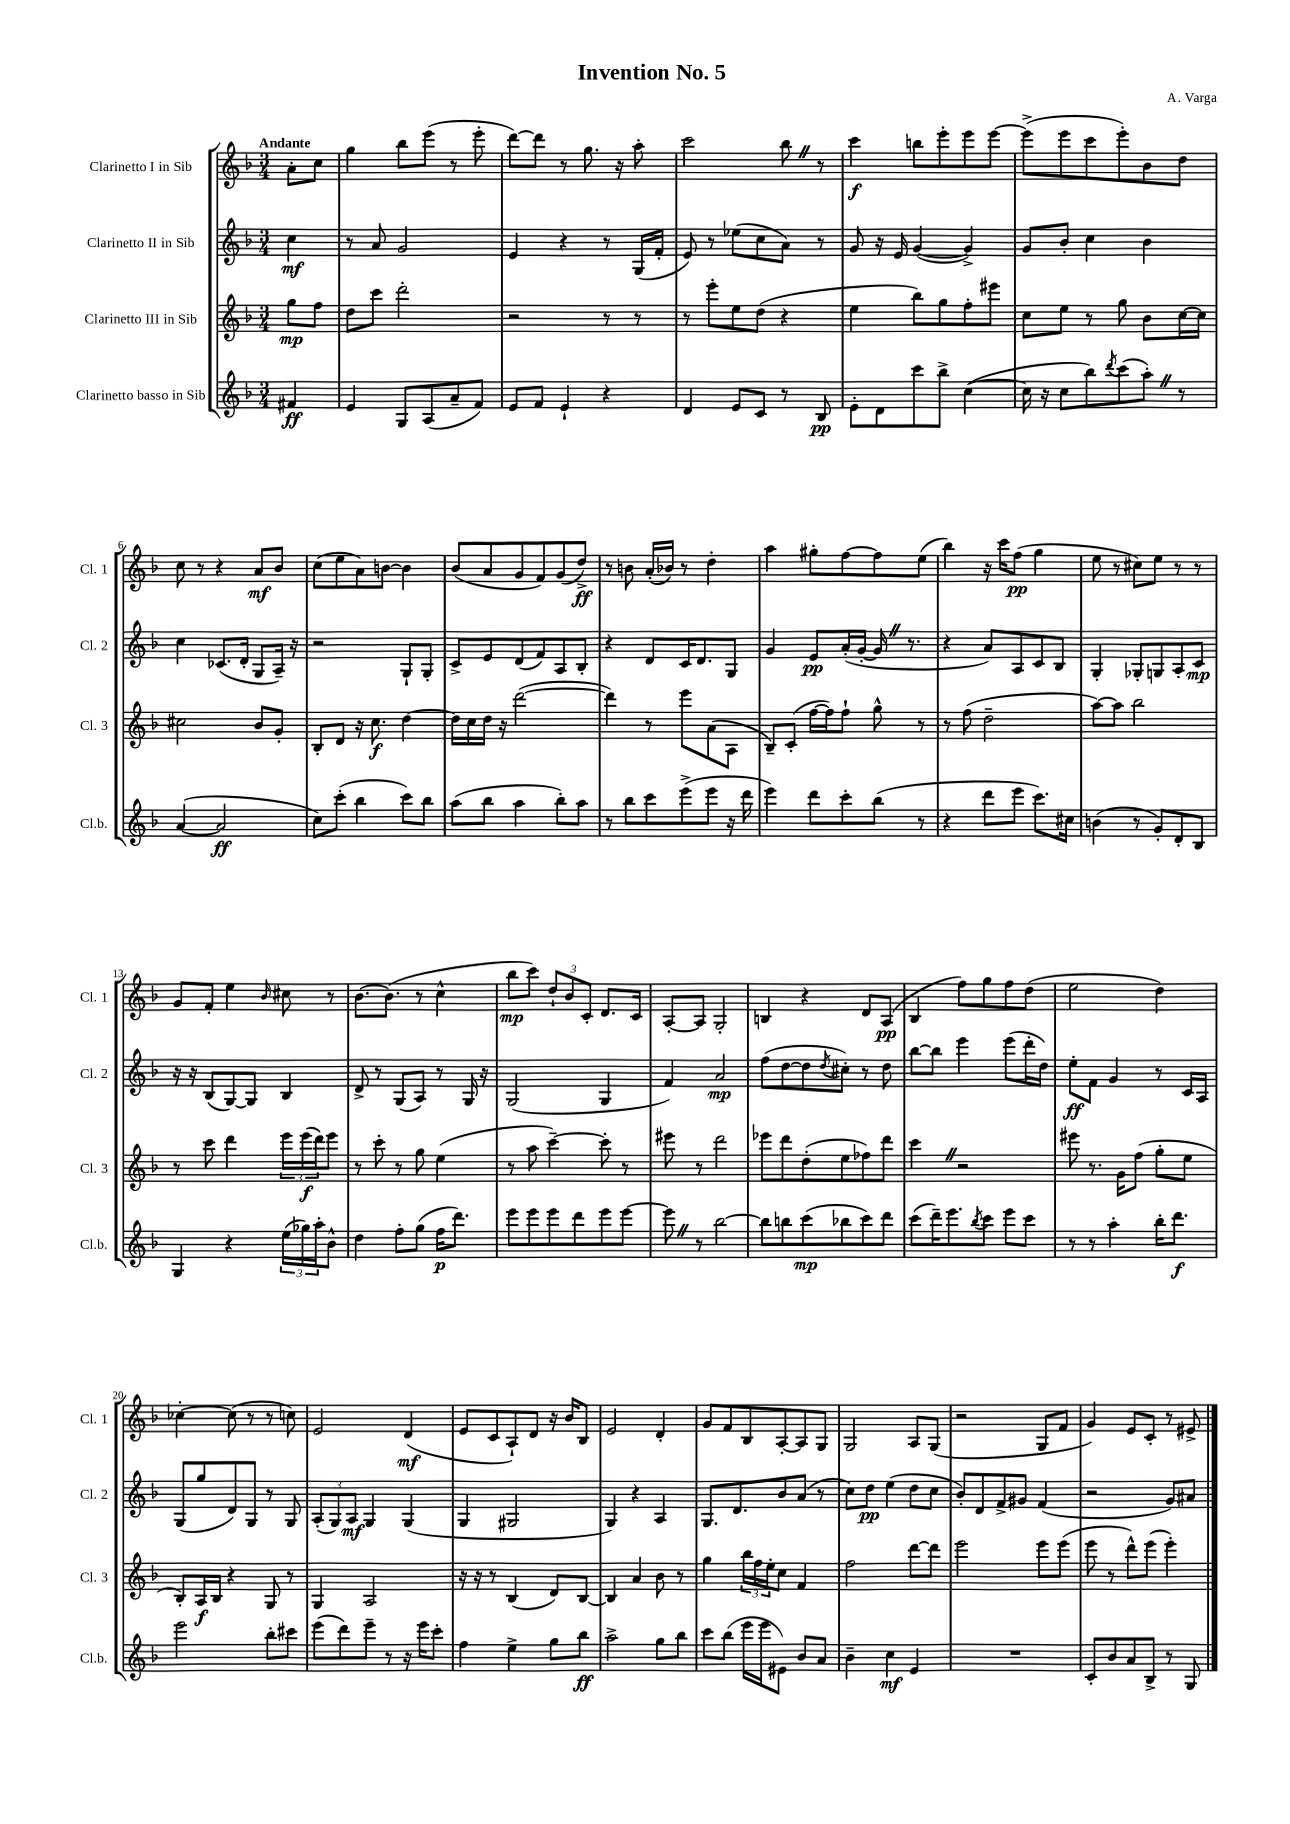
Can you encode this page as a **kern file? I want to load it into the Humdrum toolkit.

**kern	**dynam	**kern	**dynam	**kern	**dynam	**kern	**dynam
*part4	*part4	*part3	*part3	*part2	*part2	*part1	*part1
*staff4	*staff4	*staff3	*staff3	*staff2	*staff2	*staff1	*staff1
*I"Clarinetto basso in Sib	*	*I"Clarinetto III in Sib	*	*I"Clarinetto II in Sib	*	*I"Clarinetto I in Sib	*
*I'Cl.b.	*	*I'Cl. 3	*	*I'Cl. 2	*	*I'Cl. 1	*
*clefG2	*	*clefG2	*	*clefG2	*	*clefG2	*
*k[b-]	*	*k[b-]	*	*k[b-]	*	*k[b-]	*
*M3/4	*	*M3/4	*	*M3/4	*	*M3/4	*
=	=	=	=	=	=	=	=
!	!	!	!	!	!	!LO:TX:a:B:t=Andante	!
4f#X/	ff	8gg\L	mp	4cc\	mf	8a'\L	.
.	.	8ff\J	.	.	.	8cc\J	.
=1	=1	=1	=1	=1	=1	=1	=1
4e/	.	8dd\L	.	8r	.	4gg\	.
.	.	8ccc\J	.	8a/	.	.	.
8G/L	.	2ddd'\	.	2g/	.	8bb-\L	.
(8A/	.	.	.	.	.	(8eee\J	.
8a~/	.	.	.	.	.	8r	.
8f/J)	.	.	.	.	.	8eee'\	.
=2	=2	=2	=2	=2	=2	=2	=2
8e/L	.	2r	.	4e/	.	[8ddd\L)	.
8f/J	.	.	.	.	.	8ddd\J]	.
4e`/	.	.	.	4r	.	8r	.
.	.	.	.	.	.	8.gg\	.
4r	.	8r	.	8r	.	.	.
.	.	.	.	.	.	16r	.
.	.	8r	.	(16G/LL	.	8aa'\	.
.	.	.	.	16f'/JJ	.	.	.
=3	=3	=3	=3	=3	=3	=3	=3
4d/	.	8r	.	8e/)	.	2ccc\	.
.	.	8eee'\L	.	8r	.	.	.
8e/L	.	8ee\	.	(8ee-X\L	.	.	.
8c/J	.	(8dd\J	.	8cc\	.	.	.
8r	.	4r	.	8a\J)	.	8bb-Z\	.
8B-/	pp	.	.	8r	.	8r	.
=4	=4	=4	=4	=4	=4	=4	=4
8e'\L	.	4ee\	.	8g/	.	4ccc\	f
8d\	.	.	.	16r	.	.	.
.	.	.	.	16e/	.	.	.
8ccc\	.	8bb-\L)	.	([4g/	.	8bbn\L	.
8bb-^\J	.	8gg\	.	.	.	8eee'\	.
([4cc\	.	8ff'\	.	4g^/])	.	8eee\	.
.	.	8eee#X\J	.	.	.	[8eee\J	.
=5	=5	=5	=5	=5	=5	=5	=5
16cc\]	.	8cc\L	.	8g/L	.	(8eee^\L]	.
16r	.	.	.	.	.	.	.
8cc\L	.	8ee\J	.	8b-'/J	.	8eee\	.
8bb-\)	.	8r	.	4cc\	.	8ccc\	.
8qddd/	.	.	.	.	.	.	.
(8ccc\	.	8gg\	.	.	.	8eee'\)	.
8aa'Z\J)	.	8b-\L	.	4b-\	.	8b-\	.
8r	.	[16cc\L	.	.	.	8dd\J	.
.	.	16cc\JJ]	.	.	.	.	.
!!LO:LB:g=z
=6	=6	=6	=6	=6	=6	=6	=6
([4a/	.	2cc#X\	.	4cc\	.	8cc\	.
.	.	.	.	.	.	8r	.
2a/]	ff	.	.	(8.c-X/L	.	4r	.
.	.	.	.	16d'/Jk	.	.	.
.	.	8b-/L	.	8G/L	.	8a/L	mf
.	.	8g'/J	.	16A~/Jk)	.	8b-/J	.
.	.	.	.	16r	.	.	.
=7	=7	=7	=7	=7	=7	=7	=7
8cc\L)	.	8B-'/L	.	2r	.	(8cc\L	.
(8ccc'\J	.	8d/J	.	.	.	8ee\	.
4bb-\	.	16r	.	.	.	8a\)	.
.	.	8.cc\	f	.	.	.	.
.	.	.	.	.	.	[8bn\J	.
8ccc\L)	.	[4dd\	.	8G`/L	.	4b\]	.
8bb-\J	.	.	.	8G'/J	.	.	.
=8	=8	=8	=8	=8	=8	=8	=8
(8aa\L	.	16dd\LL]	.	8c^/L	.	(8b-/L	.
.	.	16cc\	.	.	.	.	.
8bb-\J	.	16dd\JJ	.	8e/	.	8a/	.
.	.	16r	.	.	.	.	.
4aa\	.	([2ddd\	.	(8d/	.	8g/	.
.	.	.	.	8f/)	.	8f/)	.
8bb-'\L)	.	.	.	8A/	.	(8g/	.
8aa\J	.	.	.	8B-'/J	.	8dd^/J)	ff
=9	=9	=9	=9	=9	=9	=9	=9
8r	.	4ddd\])	.	4r	.	8r	.
8bb-\L	.	.	.	.	.	8bn\	.
8ccc\	.	8r	.	8d/L	.	(16a'/LL	.
.	.	.	.	.	.	16b-X/JJ)	.
(8eee^\	.	8eee\L	.	16c/K	.	8r	.
.	.	.	.	8.d/	.	.	.
8eee\J	.	(8a\	.	.	.	4dd'\	.
16r	.	8A\J	.	8G/J	.	.	.
16ddd\	.	.	.	.	.	.	.
=10	=10	=10	=10	=10	=10	=10	=10
4eee\)	.	8B-~/L)	.	4g/	.	4aa\	.
.	.	(8c'/J	.	.	.	.	.
8ddd\L	.	[16ff\LL	.	8e/L	pp	8gg#X'\L	.
.	.	16ff\J])	.	.	.	.	.
8ccc'\	.	8ff`\J	.	(16a'/L	.	[8ff\	.
.	.	.	.	[16g'/JJ	.	.	.
(8bb-\J	.	8gg^^\	.	16gZ/]	.	8ff\]	.
.	.	.	.	8.r	.	.	.
8r	.	8r	.	.	.	(8ee\J	.
=11	=11	=11	=11	=11	=11	=11	=11
4r	.	8r	.	4r	.	4bb-\)	.
.	.	(8ff\	.	.	.	.	.
8ddd\L	.	2dd~\	.	8a/L)	.	16r	.
.	.	.	.	.	.	16ccc\KL	.
8eee\J	.	.	.	8A/	.	(8ff\J	pp
8.ccc\L)	.	.	.	8c/	.	4gg\	.
.	.	.	.	8B-/J	.	.	.
16cc#X\Jk	.	.	.	.	.	.	.
=12	=12	=12	=12	=12	=12	=12	=12
(4bn\	.	[8aa\L)	.	4G'/	.	8ee\	.
.	.	8aa\J]	.	.	.	8r	.
8r	.	2bb-\	.	8G-X'/L	.	8cc#X\L)	.
8g'/L)	.	.	.	8Gn/	.	8ee\J	.
8d'/	.	.	.	8A'/	.	8r	.
8B-/J	.	.	.	8c/J	mp	8r	.
!!LO:LB:g=z
=13	=13	=13	=13	=13	=13	=13	=13
4G/	.	8r	.	16r	.	8g/L	.
.	.	.	.	16r	.	.	.
.	.	8ccc\	.	(8B-/L	.	8f'/J	.
4r	.	4ddd\	.	[8G/)	.	4ee\	.
.	.	.	.	8G/J]	.	.	.
.	.	.	.	.	.	16qqb-/	.
(24ee\LL	.	24eee\LL	.	4B-/	.	8cc#X\	.
24gg-X\)	.	(24eee\	f	.	.	.	.
24aa'\J	.	24ddd\J)	.	.	.	.	.
8b-^^\J	.	8eee\J	.	.	.	8r	.
=14	=14	=14	=14	=14	=14	=14	=14
4dd\	.	8r	.	8d^/	.	[8.b-\L	.
.	.	8ccc'\	.	8r	.	.	.
.	.	.	.	.	.	(8.b-\J]	.
8ff'\L	.	8r	.	(8G/L	.	.	.
(8gg\J	.	8gg\	.	8A/J)	.	8r	.
16ff\KL	p	(4ee\	.	8r	.	4cc^^\	.
8.ddd\J)	.	.	.	.	.	.	.
.	.	.	.	16G/	.	.	.
.	.	.	.	16r	.	.	.
=15	=15	=15	=15	=15	=15	=15	=15
8eee\L	.	8r	.	(2G/	.	8bb-\L	mp
8eee\	.	8aa\	.	.	.	8ccc\J)	.
8eee\	.	[4ccc~\)	.	.	.	12dd`/L	.
.	.	.	.	.	.	12b-/	.
8ddd\	.	.	.	.	.	.	.
.	.	.	.	.	.	12c'/J	.
8eee\	.	8ccc'\]	.	4G/	.	8.d/L	.
[8eee\J	.	8r	.	.	.	.	.
.	.	.	.	.	.	16c/Jk	.
=16	=16	=16	=16	=16	=16	=16	=16
8eeeZ\]	.	8eee#X\	.	4f/)	.	[8A'/L	.
8r	.	8r	.	.	.	8A/J]	.
[2bb-\	.	2ddd\	.	2a/	mp	2G'/	.
=17	=17	=17	=17	=17	=17	=17	=17
8bb-\L]	.	8eee-X\L	.	(8ff\L	.	4Bn/	.
8bbn\	.	8ddd\	.	[8dd\	.	.	.
(8ccc\	mp	(8dd'\	.	8dd\]	.	4r	.
.	.	.	.	8qdd/	.	.	.
8bb-X\	.	8ee\	.	8cc#X'\J)	.	.	.
8ccc\)	.	8ff-X\)	.	8r	.	8d/L	.
8ddd\J	.	8ddd\J	.	8dd\	.	(8A/J	pp
=18	=18	=18	=18	=18	=18	=18	=18
(8ccc\L	.	4cccZ\	.	[8bb-\L	.	4B-/	.
16ddd~\K)	.	.	.	8bb-\J]	.	.	.
8.eee\	.	.	.	.	.	.	.
.	.	2r	.	4eee\	.	8ff\L)	.
8qbb-/	.	.	.	.	.	.	.
8ccc\J	.	.	.	.	.	8gg\	.
8eee\L	.	.	.	(8eee\L	.	8ff\	.
8ccc\J	.	.	.	16ddd'\L	.	(8dd\J	.
.	.	.	.	16dd\JJ)	.	.	.
=19	=19	=19	=19	=19	=19	=19	=19
8r	.	8eee#X\	.	8ee'\L	ff	2ee\	.
8r	.	8.r	.	8f\J	.	.	.
4aa'\	.	.	.	4g/	.	.	.
.	.	16g\KL	.	.	.	.	.
.	.	(8ff\J	.	.	.	.	.
16bb-'\KL	.	8gg'\L	.	8r	.	4dd\)	.
8.ddd\J	f	.	.	.	.	.	.
.	.	8ee\J	.	16c/LL	.	.	.
.	.	.	.	16A/JJ	.	.	.
!!LO:LB:g=z
=20	=20	=20	=20	=20	=20	=20	=20
2eee\	.	8B-'/L)	.	(8G/L	.	[4cc-X'\	.
.	.	16A/L	f	8gg/	.	.	.
.	.	16B-/JJ	.	.	.	.	.
.	.	4r	.	8d/)	.	(8cc-\]	.
.	.	.	.	8G/J	.	8r	.
8bb-'\L	.	8G/	.	8r	.	8r	.
8ccc#X\J	.	8r	.	8G/	.	8ccn\)	.
=21	=21	=21	=21	=21	=21	=21	=21
(8eee\L	.	4G/	.	(12A'/L	.	2e/	.
.	.	.	.	12G/)	.	.	.
8ddd\)	.	.	.	.	.	.	.
.	.	.	.	12A/J	mf	.	.
8eee~\J	.	2A/	.	4G/	.	.	.
8r	.	.	.	.	.	.	.
16r	.	.	.	(4G/	.	(4d/	mf
16eee\KL	.	.	.	.	.	.	.
8ccc'\J	.	.	.	.	.	.	.
=22	=22	=22	=22	=22	=22	=22	=22
4ff\	.	16r	.	4G/	.	8e/L	.
.	.	16r	.	.	.	.	.
.	.	8r	.	.	.	8c/	.
4ee^\	.	(4B-/	.	2G#X/	.	8A`/)	.
.	.	.	.	.	.	8d/J	.
8gg\L	.	8d/L)	.	.	.	16r	.
.	.	.	.	.	.	16b-/KL	.
8bb-\J	ff	[8B-/J	.	.	.	8B-/J	.
=23	=23	=23	=23	=23	=23	=23	=23
2aa^\	.	4B-/]	.	4G/)	.	2e/	.
.	.	4a/	.	4r	.	.	.
8gg\L	.	8b-\	.	4A/	.	4d'/	.
8bb-\J	.	8r	.	.	.	.	.
=24	=24	=24	=24	=24	=24	=24	=24
8ccc\L	.	4gg\	.	8.G/L	.	8g/L	.
(8bb-\J	.	.	.	.	.	8f/	.
.	.	.	.	8.d/	.	.	.
16eee\LL	.	24bb-\LL	.	.	.	8B-/	.
.	.	24ff\	.	.	.	.	.
16eee\J	.	.	.	.	.	.	.
.	.	24ee'\J	.	.	.	.	.
8e#X\J)	.	8cc\J	.	8b-/	.	[8A'/	.
8b-/L	.	4f/	.	(8a/J	.	8A/]	.
8a/J	.	.	.	8r	.	8G/J	.
=25	=25	=25	=25	=25	=25	=25	=25
4b-~\	.	2ff\	.	8cc\L)	.	2G/	.
.	.	.	.	8dd\J	pp	.	.
4cc\	mf	.	.	(4ee\	.	.	.
4e/	.	[8ddd\L	.	8dd\L	.	8A/L	.
.	.	8ddd\J]	.	8cc\J	.	(8G/J	.
=26	=26	=26	=26	=26	=26	=26	=26
2.r	.	2eee\	.	8b-'/L)	.	2r	.
.	.	.	.	8d/	.	.	.
.	.	.	.	8f^/	.	.	.
.	.	.	.	8g#X/J	.	.	.
.	.	8eee\L	.	(4f/	.	8G/L	.
.	.	(8eee\J	.	.	.	8f/J	.
=27	=27	=27	=27	=27	=27	=27	=27
8c'/L	.	8eee\	.	2r	.	4g/)	.
8b-/	.	8r	.	.	.	.	.
8a/	.	8ddd^^\L)	.	.	.	8e/L	.
8B-^/J	.	(8eee\J	.	.	.	8c'/J	.
8r	.	4eee'\)	.	8g/L)	.	8r	.
8G/	.	.	.	8a#X/J	.	8e#X^/	.
==	==	==	==	==	==	==	==
*-	*-	*-	*-	*-	*-	*-	*-
